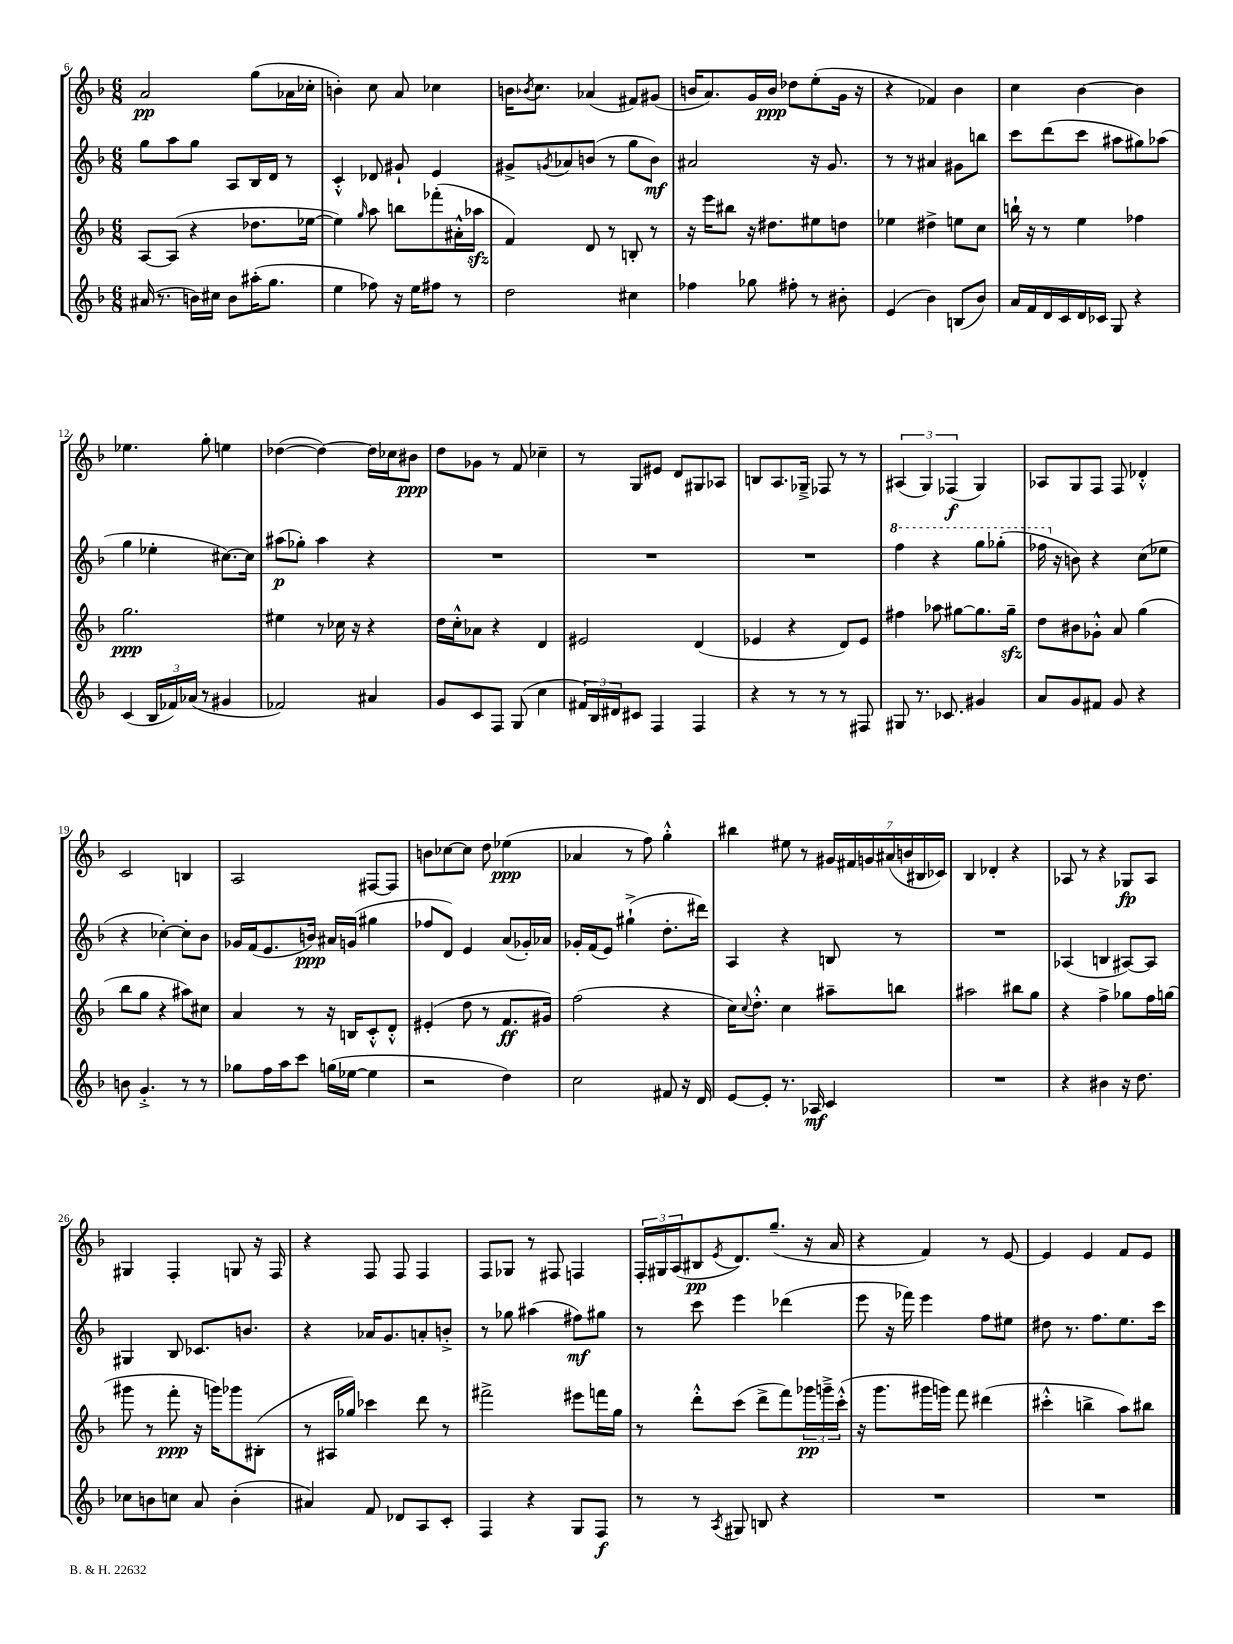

**kern	**kern	**kern	**kern
*staff4	*staff3	*staff2	*staff1
*clefG2	*clefG2	*clefG2	*clefG2
*k[b-]	*k[b-]	*k[b-]	*k[b-]
*M6/8	*M6/8	*M6/8	*M6/8
(16a#	[8A	8gg	2a
8.r	.	.	.
.	(8A]	8aa	.
16b)	4r	8gg	.
16cc#	.	.	.
8b	.	8A	.
(16aa#'	8.dd-	16B-	(8gg
8.gg	.	16d	.
.	.	8r	16a-
.	[16ee-	.	16cc-'
=	=	=	=
4ee	4ee-])	4c'^^	4b')
.	16qqgg	.	.
8ff-)	8aa	8d-	8cc
16r	8bb	8g#`	8a
16ee	.	.	.
8ff#	(8fff-'	4e	4cc-
8r	16a#'^^	.	.
.	16aa-	.	.
=	=	=	=
2dd	4f)	8g#^	16b
.	.	.	8qb-
.	.	.	8.cc
.	.	8qg	.
.	.	8a-	.
.	8d	(8b	(4a-
.	8r	8r	.
4cc#	8B'	8gg	8f#)
.	8r	8b)	(8g#
=	=	=	=
4ff-	16r	2a#	16b
.	16eee	.	8.a)
.	8bb#	.	.
8gg-	16r	.	16g
.	8.dd#	.	16b
8ff#'	.	.	8dd-
8r	8ee#	16r	(8ee'
.	.	8.g	.
8b#'	8dd	.	16g
.	.	.	16r
=	=	=	=
(4e	4ee-	8r	4r
.	.	8r	.
4b-)	4dd#^	4a#	4f-)
(8B	8ee	8g#	4b-
8b-)	8cc	8bb	.
=	=	=	=
16a	16bb`	8ccc	4cc
16f	16r	.	.
16d	8r	(8ddd	.
16c	.	.	.
16d	4ee	8ccc	[4b-
16c-	.	.	.
8G	.	8aa#	.
4r	4ff-	8gg#)	4b-]
.	.	(8aa-	.
=	=	=	=
(4c	2.gg	4gg	4.ee-
24B-	.	4ee-'	.
24f-)	.	.	.
(24a-	.	.	.
8r	.	.	8gg'
4g#	.	[8.cc#)	4ee
.	.	16cc#]	.
=	=	=	=
2f-)	4ee#	(8aa#	([4dd-
.	.	8gg-')	.
.	8r	4aa#	4dd-_)
.	16cc-	.	.
.	16r	.	.
4a#	4r	4r	16dd-]
.	.	.	16cc-
.	.	.	8b#
=	=	=	=
8g	16dd	2.r	8dd
.	16cc'^^	.	.
8c	8a-	.	8g-
8F	4r	.	8r
(8G	.	.	8f
4cc	4d	.	4cc-~
=	=	=	=
24f#)	2e#	2.r	8r
24B-	.	.	.
24d#	.	.	.
8c#	.	.	8G
4F	.	.	8e#
.	.	.	8d
4F	(4d	.	8G#
.	.	.	8A-
=	=	=	=
4r	4e-	2.r	8B
.	.	.	8.A
8r	4r	.	.
.	.	.	16G-~^
8r	.	.	8F-
8r	8d)	.	8r
8F#	8e-	.	8r
=	=	=	=
8G#	4ff#	4fff	(6A#
8.r	.	.	.
.	.	.	6G)
.	8aa-	4r	.
8.c-	.	.	.
.	.	.	(6F-
.	[8gg#	.	.
4g#	8.gg#]	8ggg	4G)
.	.	(8ggg-'	.
.	16gg#~	.	.
=	=	=	=
8a	8dd	16fff-	8A-
.	.	16r	.
8g	8b#	8b)	8G
8f#	8g-'^^	4r	8F
8g	8a	.	8F
4r	(4gg	(8cc	4d-'^^
.	.	8ee-	.
=	=	=	=
8b	8bb-	4r	2c
4.g'^	8gg	.	.
.	4r	[4cc-')	.
8r	8aa#)	8cc-']	4B
8r	8cc#	8b-	.
=	=	=	=
8gg-	4a	16g-	2A
.	.	(16f	.
16ff	.	8.e	.
16aa	.	.	.
8ccc	8r	.	.
.	.	16b)	.
(16gg	16r	16a#	.
[16ee-	16B	(16g	.
4ee-]	8c'^^	4gg#	[8F#
.	8d'^^	.	8F#]
=	=	=	=
2r	(4e#'	8ff-	8b
.	.	8d)	[8cc-
.	8dd	4e	8cc-]
.	8r	.	8dd
4dd)	8.f	(8a	(4ee-
.	.	16g-')	.
.	16g#)	16a-	.
=	=	=	=
2cc	(2ff	16g-'	4a-
.	.	(16f	.
.	.	8e)	.
.	.	(4gg#`^	8r
.	.	.	8ff)
8f#	4r	8.dd'	4gg'^^
16r	.	.	.
16d	.	16ddd#)	.
=	=	=	=
[8e	16cc)	4A	4bb#
.	8qqcc	.	.
.	8.dd'^^	.	.
8e']	.	.	.
8.r	4cc	4r	8ee#
.	.	.	8r
16A-	.	.	.
4c	8aa#~	8B	28g#
.	.	.	28f#
.	.	.	28g
.	.	.	(28a#
.	8bb	8r	.
.	.	.	28b
.	.	.	28B#
.	.	.	28c-)
=	=	=	=
2.r	2aa#	2.r	4B-
.	.	.	4d-'
.	8bb#	.	4r
.	8gg	.	.
=	=	=	=
4r	4r	(4A-	8A-
.	.	.	8r
4b#	4ff^	4B	4r
16r	8gg-	[8A#)	8G-
8.dd	.	.	.
.	16ff	8A#]	8A-
.	(16gg	.	.
=	=	=	=
8cc-	8ggg#	4G#	4G#
8b	8r	.	.
8cc	8fff'	8B-	4F'
8a	16r	8.c-	.
.	16ggg)	.	.
(4b'	8ggg-	.	8G
.	.	8.b	.
.	(8B#'	.	16r
.	.	.	16F
=	=	=	=
4a#)	8r	4r	4r
.	16A#	.	.
.	16gg-)	.	.
8f	4ccc-	16a-	8F
.	.	8.g	.
8d-	.	.	8F
8A	8ddd	8a'	4F
8c'	8r	8b'^	.
=	=	=	=
4F	2fff#^	8r	8F
.	.	8gg-	8G-
4r	.	(4aa#	8r
.	.	.	8F#
8G	8eee#	8ff#)	4F
8F	16fff	8gg#	.
.	16gg	.	.
=	=	=	=
8r	8r	8r	24F'
.	.	.	24G#
.	.	.	(24A
8r	8ddd'^^	8ccc	8B#
8qA	.	.	8qe
8G#	(8ccc	4eee	8.d)
8B	8ddd^	.	.
.	.	.	(8.gg~
4r	8fff)	(4ddd-	.
.	24ggg-	.	16r
.	24ggg~^	.	.
.	.	.	16a
.	(24ccc'^^	.	.
=	=	=	=
2.r	16r	8eee	4r
.	8.ggg	.	.
.	.	16r	.
.	.	16fff-)	.
.	16ggg#	4eee	4f)
.	16ggg)	.	.
.	8fff	.	.
.	(4ddd#	8ff	8r
.	.	8ee#	[8e
=	=	=	=
2.r	4ccc#'^^	8dd#	4e]
.	.	8.r	.
.	4bb^	.	4e
.	.	8.ff	.
.	8aa)	8.ee	8f
.	8bb#	.	8e
.	.	16ccc	.
==	==	==	==
*-	*-	*-	*-
